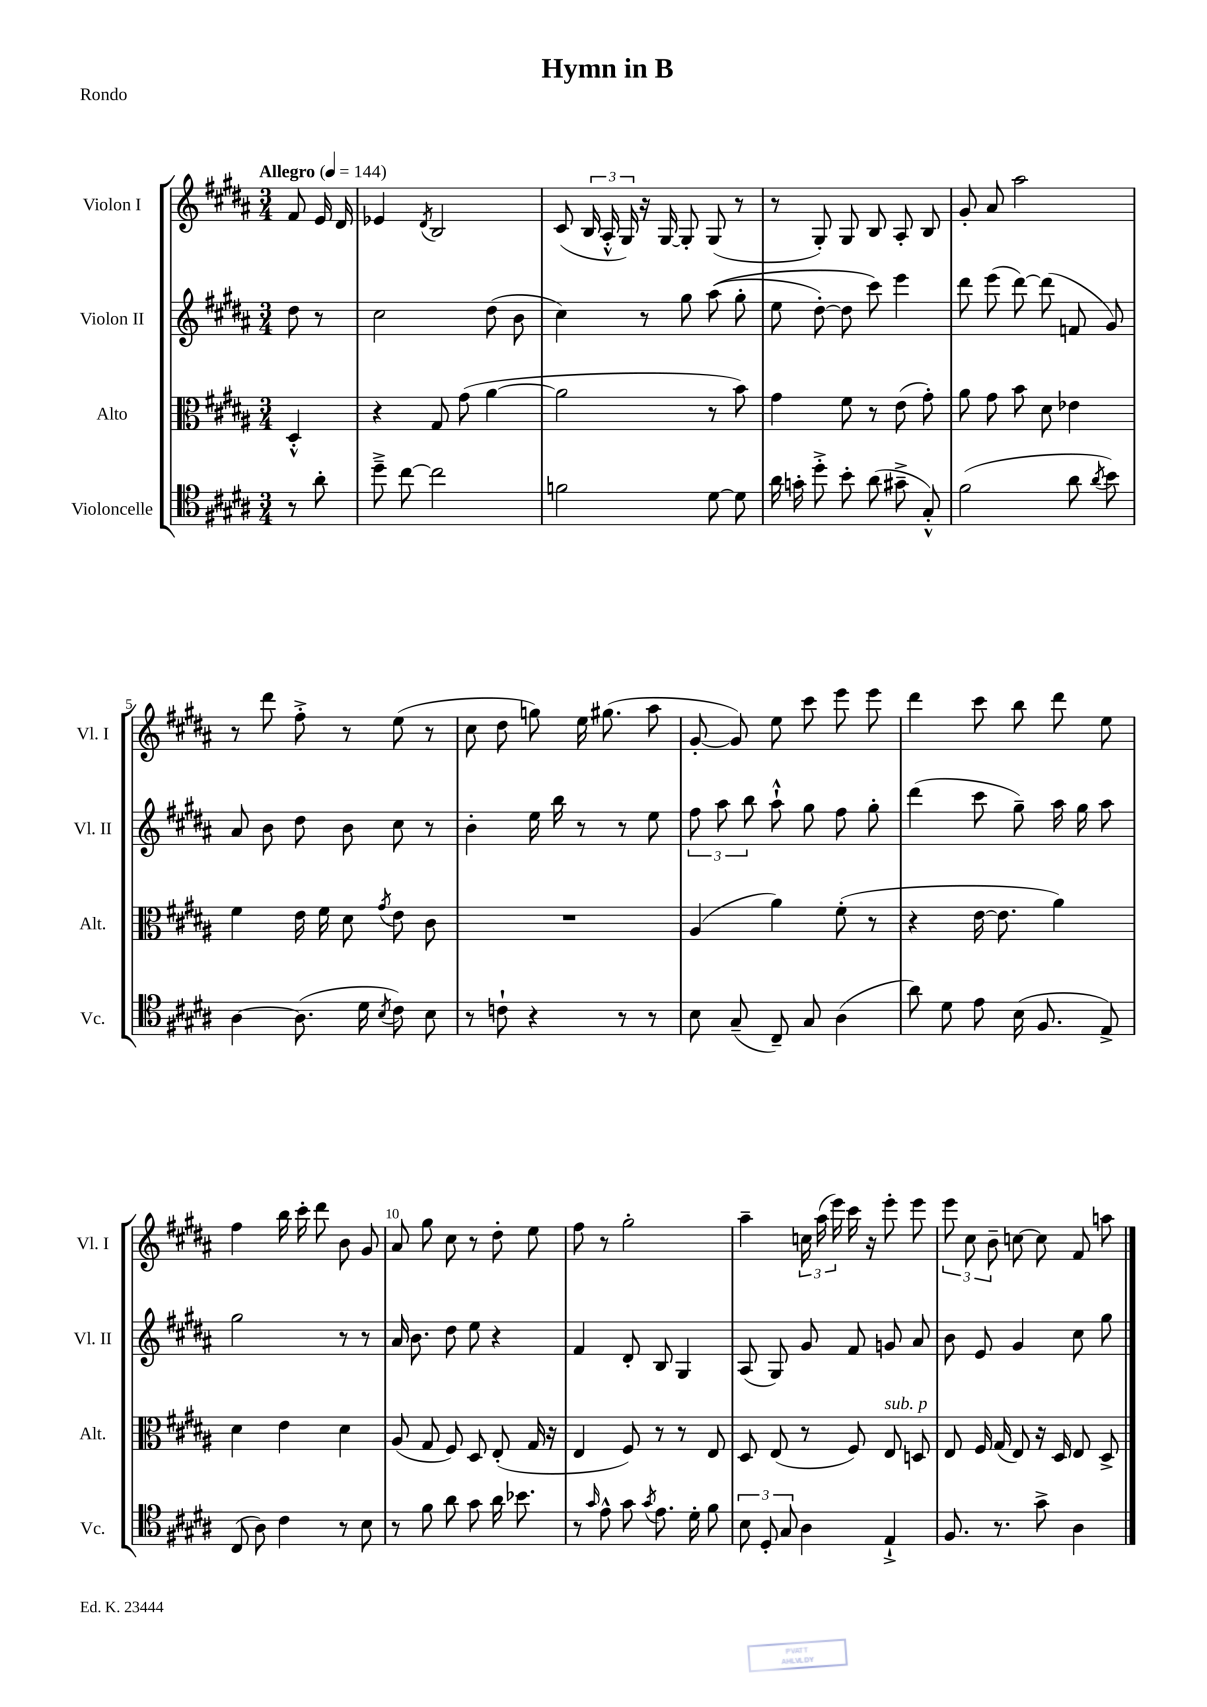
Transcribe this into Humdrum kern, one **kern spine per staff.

**kern	**kern	**kern	**kern
*part4	*part3	*part2	*part1
*staff4	*staff3	*staff2	*staff1
*I"Violoncelle	*I"Alto	*I"Violon II	*I"Violon I
*I'Vc.	*I'Alt.	*I'Vl. II	*I'Vl. I
*clefC4	*clefC3	*clefG2	*clefG2
*k[f#c#g#d#a#]	*k[f#c#g#d#a#]	*k[f#c#g#d#a#]	*k[f#c#g#d#a#]
*M3/4	*M3/4	*M3/4	*M3/4
*MM144	*MM144	*MM144	*MM144
=	=	=	=
!	!	!	!LO:TX:a:B:t=Allegro
8r	4D#'^^/	8dd#\	8f#/
8a#'\	.	8r	16e/
.	.	.	16d#/
=1	=1	=1	=1
8dd#~^\	4r	2cc#\	4e-X/
[8cc#\	.	.	.
.	.	.	8qd#/
2cc#\]	8G#/	.	2B/
.	(8g#\	.	.
.	[4a#\	(8dd#\	.
.	.	8b\	.
=2	=2	=2	=2
2fn\	2a#\]	4cc#\)	(8c#/
.	.	.	24B/
.	.	.	24A#'^^/
.	.	.	24G#/)
.	.	8r	16r
.	.	.	[16G#/
.	.	8gg#\	8G#'/]
[8d#\	8r	((8aa#\	(8G#/
8d#\]	8b\)	8gg#'\	8r
=3	=3	=3	=3
16a#\	4g#\	8ee\	8r
16gn'\	.	.	.
8dd#'^\	.	[8dd#'\)	8G#'/)
8b'\	8f#\	8dd#\]	8G#/
(8a#\	8r	8ccc#\)	8B/
8g#X~^\	(8e\	4eee\	8A#'/
8G#'^^/)	8g#'\)	.	8B/
=4	=4	=4	=4
(2f#\	8a#\	8ddd#\	8g#'/
.	8g#\	(8eee\	8a#/
.	8b\	[8ddd#\)	2aa#\
.	8d#\	(8ddd#\]	.
8a#\	4e-X\	8fn/	.
8qa#/	.	.	.
8b\)	.	8g#/)	.
!!LO:LB:g=z
=5	=5	=5	=5
[4A#\	4f#\	8a#/	8r
.	.	8b\	8ddd#\
(8.A#\]	16e\	8dd#\	8ff#'^\
.	16f#\	.	.
.	8d#\	8b\	8r
16d#\	.	.	.
8qB/	8qg#/	.	.
8c#\)	8e\	8cc#\	(8ee\
8B\	8c#\	8r	8r
=6	=6	=6	=6
8r	2.r	4b'\	8cc#\
8cn`\	.	.	8dd#\
4r	.	16ee\	8ggn\)
.	.	16bb\	.
.	.	8r	16ee\
.	.	.	(8.gg#X\
8r	.	8r	.
8r	.	8ee\	8aa#\
=7	=7	=7	=7
8B\	(4A#/	12ff#\	[8g#'/
.	.	12aa#\	.
(8G#~/	.	.	8g#/])
.	.	12bb\	.
8C#~/)	4a#\)	8aa#`^^\	8ee\
8G#/	.	8gg#\	8ccc#\
(4A#\	(8f#'\	8ff#\	8eee\
.	8r	8gg#'\	8eee\
=8	=8	=8	=8
8a#\)	4r	(4ddd#\	4ddd#\
8d#\	.	.	.
8e\	[16e\	8ccc#\	8ccc#\
.	8.e\]	.	.
(16B\	.	8gg#~\)	8bb\
8.F#/	.	.	.
.	4a#\)	16aa#\	8ddd#\
.	.	16gg#\	.
8E^/)	.	8aa#\	8ee\
!!LO:LB:g=z
=9	=9	=9	=9
(8C#/	4d#\	2gg#\	4ff#\
8A#\)	.	.	.
4c#\	4e\	.	16bb\
.	.	.	16ccc#'\
.	.	.	8ddd#\
8r	4d#\	8r	8b\
8B\	.	8r	8g#/
=10	=10	=10	=10
8r	(8A#/	16a#/	8a#/
.	.	8.b\	.
8f#\	8G#/	.	8gg#\
8a#\	8F#/)	8dd#\	8cc#\
8g#\	8D#/	8ee\	8r
16a#\	(8E'/	4r	8dd#'\
8.b-X\	.	.	.
.	16G#/	.	8ee\
.	16r	.	.
=11	=11	=11	=11
8r	4E/	4f#/	8ff#\
16qqg#/	.	.	.
8e^^\	.	.	8r
8g#\	8F#/)	8d#'/	2gg#'\
8qg#/	.	.	.
8.e\	8r	8B/	.
.	8r	4G#/	.
16d#'\	.	.	.
8f#\	8E/	.	.
=12	=12	=12	=12
12B\	8D#/	(8A#/	4aa#~\
12D#'/	.	.	.
.	(8E/	8G#/)	.
12G#/	.	.	.
4A#\	8r	8g#/	24ccn\
.	.	.	(24aa#\
.	.	.	24eee\)
.	8F#/)	8f#/	16ccc#\
.	.	.	16r
!	!LO:TX:a:i:t=sub. p	!	!
4E`^/	8E/	8gn/	8eee'\
.	8Dn/	8a#/	8eee\
=13	=13	=13	=13
8.F#/	8E/	8b\	12eee\
.	.	.	12cc#\
.	16F#/	8e/	.
.	.	.	12b~\
8.r	(16G#/	.	.
.	8E/)	4g#/	[8ccn\
8g#^\	16r	.	8cc\]
.	16D#/	.	.
4A#\	8E/	8cc#\	8f#/
.	8D#^/	8gg#\	8aan\
==	==	==	==
*-	*-	*-	*-
